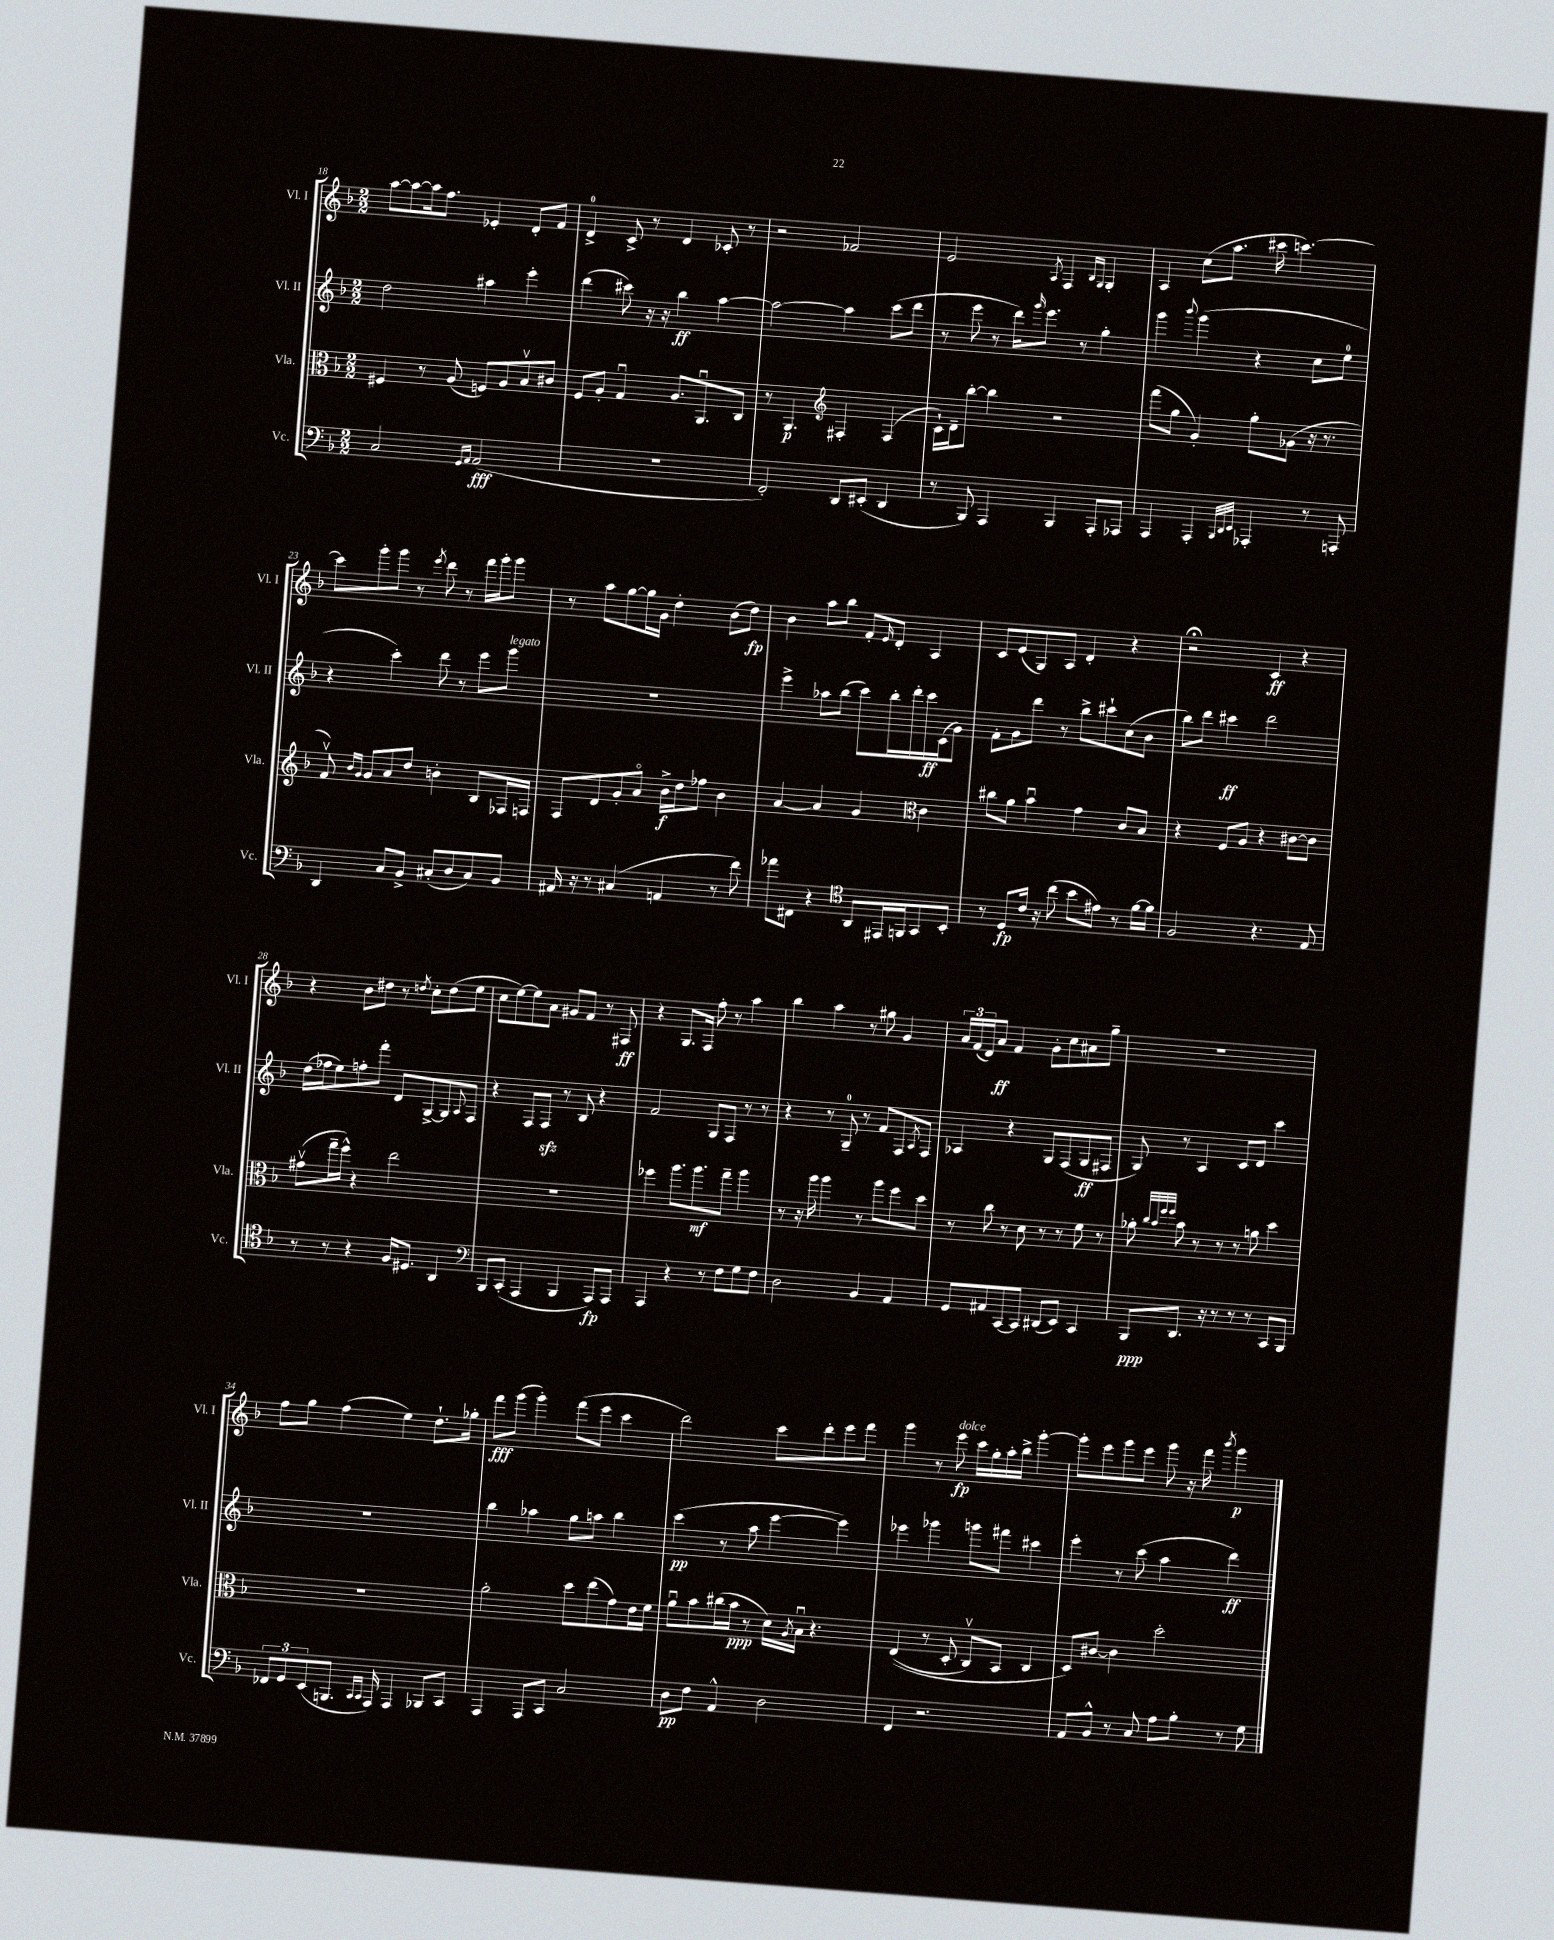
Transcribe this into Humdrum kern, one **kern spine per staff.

**kern	**dynam	**kern	**dynam	**kern	**dynam	**kern	**dynam
*part4	*part4	*part3	*part3	*part2	*part2	*part1	*part1
*staff4	*staff4	*staff3	*staff3	*staff2	*staff2	*staff1	*staff1
*I"Vc.	*	*I"Vla.	*	*I"Vl. II	*	*I"Vl. I	*
*I'Vc.	*	*I'Vla.	*	*I'Vl. II	*	*I'Vl. I	*
*clefF4	*	*clefC3	*	*clefG2	*	*clefG2	*
*k[b-]	*	*k[b-]	*	*k[b-]	*	*k[b-]	*
*M2/2	*	*M2/2	*	*M2/2	*	*M2/2	*
=18	=18	=18	=18	=18	=18	=18	=18
2C/	.	4F#X/	.	2dd\	.	[8aa\L	.
.	.	.	.	.	.	8aa\_	.
.	.	8r	.	.	.	16aa\k]	.
.	.	.	.	.	.	8.ff\J	.
.	.	(8A/	.	.	.	.	.
16qqGG/LL	.	.	.	.	.	.	.
16qqAA/JJ	.	.	.	.	.	.	.
(2AA/	fff	8Fn/L)	.	4aa#X\	.	4e-X'/	.
.	.	8A/	.	.	.	.	.
.	.	8B-v/	.	4eee'\	.	8d'/L	.
.	.	8c#X/J	.	.	.	8f/J	.
=19	=19	=19	=19	=19	=19	=19	=19
1r	.	8F/L	.	(4ddd\	.	4d^/	.
.	.	8A'/J	.	.	.	.	.
.	.	4Gu/	.	8ccc#X\)	.	8c^/	.
.	.	.	.	16r	.	8r	.
.	.	.	.	16r	.	.	.
.	.	8.A/L	.	4bb-\	ff	4d/	.
.	.	8.AAu/	.	.	.	.	.
.	.	.	.	[4aa\	.	8c-X'/	.
.	.	8C/J	.	.	.	8r	.
=20	=20	=20	=20	=20	=20	=20	=20
2FF'/)	.	8r	.	2aa\_	.	2r	.
.	.	4.AA/	p	.	.	.	.
*	*	*clefG2	*	*	*	*	*
8DD/L	.	4F#X'/	.	4aa\]	.	2f-X/	.
(8EE#X'/J	.	.	.	.	.	.	.
4DD/	.	(4F#/	.	(8ccc\L	.	.	.
.	.	.	.	8ddd\J	.	.	.
=21	=21	=21	=21	=21	=21	=21	=21
8r	.	16c`\LL)	.	8r	.	2e/	.
.	.	16d~\J	.	.	.	.	.
8BBB-/)	.	[8bb-'\J	.	8eee\	.	.	.
4AAA/	.	4bb-\]	.	8r	.	.	.
.	.	.	.	16ddd\KL)	.	.	.
.	.	.	.	16qqggg/	.	.	.
.	.	.	.	8.eee\J	.	.	.
.	.	.	.	.	.	8qA/	.
4BBB-/	.	2r	.	.	.	4F/	.
.	.	.	.	8r	.	.	.
.	.	.	.	.	.	16qqB-/LL	.
.	.	.	.	.	.	16qqG/JJ	.
8AAA'/L	.	.	.	4gg'\	.	4G'/	.
8AAA-X/J	.	.	.	.	.	.	.
=22	=22	=22	=22	=22	=22	=22	=22
4AAA/	.	(8fff\L	.	4ggg\	.	4A/	.
.	.	8gg\J	.	.	.	.	.
.	.	.	.	8qqbbb-/	.	.	.
4AAA'/	.	4g'/)	.	(4ggg\	.	(8cc\L	.
.	.	.	.	.	.	8.aa\J	.
32qqBBB-/LLL	.	.	.	.	.	.	.
32qqDD/	.	.	.	.	.	.	.
32qqEE/JJJ	.	.	.	.	.	.	.
4AAA-X'/	.	8gg'\L	.	4r	.	.	.
.	.	.	.	.	.	16ccc#X\	.
.	.	(8g-X\J	.	.	.	[4.cccn\)	.
8r	.	16r	.	8cc\L	.	.	.
.	.	8.r	.	.	.	.	.
8AAAn'/	.	.	.	8ee\J	.	.	.
!!LO:LB:g=z
=23	=23	=23	=23	=23	=23	=23	=23
4DD/	.	8fv/)	.	4r	.	8ccc\L]	.
.	.	16qqb-/LL	.	.	.	.	.
.	.	16qqg/JJ	.	.	.	.	.
.	.	8g/L	.	.	.	8ggg'\	.
8C/L	.	8a/	.	4ccc'\)	.	8ggg\J	.
8BB-^/J	.	8dd/J	.	.	.	8r	.
.	.	.	.	.	.	8qeee/	.
(8C#X'/L	.	4bn'\	.	8ddd\	.	8ddd\	.
8D/	.	.	.	8r	.	8r	.
8C#/)	.	8B-/L	.	8eee\L	.	16fff\LL	.
.	.	.	.	.	.	16ggg'\J	.
!	!	!	!	!LO:TX:a:i:t=legato	!	!	!
8BB-/J	.	16F-X/L	.	8ggg\J	.	8ggg\J	.
.	.	16Fn/JJ	.	.	.	.	.
=24	=24	=24	=24	=24	=24	=24	=24
16AA#X/	.	8F/L	.	1r	.	8r	.
16r	.	.	.	.	.	.	.
8r	.	8d/	.	.	.	8aa\L	.
(4C#X/	.	8g'/	.	.	.	[8gg\	.
.	.	8a/J	.	.	.	16gg\L]	.
.	.	.	.	.	.	16g\JJ	.
4AAn/	.	16b-^\LL	f	.	.	4dd'\	.
.	.	16dd\J	.	.	.	.	.
.	.	8ff-X\J	.	.	.	.	.
8r	.	4b-\	.	.	.	(8b-\L	.
8f\)	.	.	.	.	.	8dd\J)	fp
=25	=25	=25	=25	=25	=25	=25	=25
8a-X\L	.	[4a/	.	4eee^\	.	4b-\	.
8FF#X\J	.	.	.	.	.	.	.
4r	.	4a/]	.	8aa-X\L	.	8aa\L	.
.	.	.	.	(8bb-\J	.	8bb-\J	.
*clefC4	*	*	*	*	*	*	*
8AA/L	.	4g/	.	8ccc\L)	.	8f'/L	.
.	.	.	.	.	.	16qqe/	.
16EE#X/L	.	.	.	16bb-'\L	.	8d'/J	.
16FFn/J	.	.	.	16ddd'\	.	.	.
*	*	*clefC3	*	*	*	*	*
8GG/	.	4c\	.	16ccc\	ff	4A/	.
.	.	.	.	(16c\J	.	.	.
8BB-'/J	.	.	.	8g\J)	.	.	.
=26	=26	=26	=26	=26	=26	=26	=26
8r	.	8cc#X\L	.	8f'\L	.	8c/L	.
8D/L	fp	8a\J	.	8g\	.	(8e/	.
16c/Jk	.	4b-u\	.	8ddd\J	.	8G/)	.
16r	.	.	.	.	.	.	.
(8cc\	.	.	.	8r	.	8A/J	.
8b-\L	.	4g\	.	8bb-^\L	.	4d'/	.
8e#X\J)	.	.	.	8ccc#X`\	.	.	.
8r	.	8c/L	.	(8cc\	.	4r	.
[16f\LL	.	8B-/J	.	8b-\J	.	.	.
16f\JJ]	.	.	.	.	.	.	.
=27	=27	=27	=27	=27	=27	=27	=27
2F/	.	4r	.	8bb-\L)	.	2r;<	.
.	.	.	.	8ddd\J	.	.	.
.	.	8F/L	.	4ccc#X\	ff	.	.
.	.	8A/J	.	.	.	.	.
4.r	.	4r	.	2ddd\	.	4c/	ff
.	.	[8c#X\L	.	.	.	4r	.
8E/	.	8c#\J]	.	.	.	.	.
!!LO:LB:g=z
=28	=28	=28	=28	=28	=28	=28	=28
8r	.	(8g#Xv\L	.	(16dd\LL	.	4r	.
.	.	.	.	16ff-X\J	.	.	.
8r	.	16gg~\L	.	8ee\)	.	.	.
.	.	16ff^^\JJ)	.	.	.	.	.
4r	.	4r	.	8ffn'\	.	8b-\L	.
.	.	.	.	8fff'\J	.	8dd#X\J	.
16F/KL	.	2ee\	.	8d/L	.	8r	.
8.D#X/J	.	.	.	.	.	.	.
.	.	.	.	.	.	8qddn/	.
.	.	.	.	[8G^/	.	8cc'\L	.
4AA/	.	.	.	8G/]	.	(8dd\	.
.	.	.	.	8qqA/	.	.	.
.	.	.	.	8F/J	.	8ee\J	.
=29	=29	=29	=29	=29	=29	=29	=29
*clefF4	*	*	*	*	*	*	*
8BBB-/L	.	1r	.	4r	.	8cc\L	.
(8CC'/J	.	.	.	.	.	[8ee\)	.
4AAA/	.	.	.	8F/L	.	8ee\]	.
.	.	.	.	8Fzz/J	.	8a\J	.
4BBB-/	.	.	.	8r	.	8g#X/L	.
.	.	.	.	8B-/	.	8f/J	.
8AAA/L)	fp	.	.	4r	.	8r	.
8AAA/J	.	.	.	.	.	8F#X/	ff
=30	=30	=30	=30	=30	=30	=30	=30
4AAA/	.	4ff-X\	.	2f/	.	4r	.
4r	.	8.aa\L	.	.	.	8.G/L	.
.	.	8.aa\	mf	.	.	16F/Jk	.
8r	.	.	.	8G/L	.	8ff'\	.
8F\L	.	8gg~\J	.	8F/J	.	8r	.
8G\	.	4aa\	.	8r	.	4aa\	.
8F\J	.	.	.	8r	.	.	.
=31	=31	=31	=31	=31	=31	=31	=31
2D\	.	8r	.	4r	.	4bb-\	.
.	.	16r	.	.	.	.	.
.	.	16aa\	.	.	.	.	.
.	.	4aa\	.	8r	.	4aa\	.
.	.	.	.	8G~/	.	.	.
4BB-/	.	8r	.	8r	.	8r	.
.	.	8aa\L	.	8f/L	.	8gg#X\	.
4AA/	.	8ff\	.	8F/	.	4g/	.
.	.	.	.	8qA/	.	.	.
.	.	8dd\J	.	8F/J	.	.	.
=32	=32	=32	=32	=32	=32	=32	=32
8GG/L	.	8r	.	4A-X/	.	24a/LL	.
.	.	.	.	.	.	(24f/	.
.	.	.	.	.	.	24d/J)	.
8AA#X/	.	8cc\	.	.	.	8a/J	ff
[8CC/	.	8r	.	4r	.	4f/	.
8CC/J]	.	8d\	.	.	.	.	.
(8DD#X/L	.	8r	.	8G/L	.	8g'\L	.
8EE/J)	.	8r	.	(8F/	.	8cc\	.
4CC/	.	8f\	.	8G/	ff	8a#X\	.
.	.	8r	.	8F#X/J	.	8gg~\J	.
=33	=33	=33	=33	=33	=33	=33	=33
8BBB-/L	ppp	8a-X'\	.	8G/)	.	1r	.
.	.	32qqcc/LLL	.	.	.	.	.
.	.	32qqb-/	.	.	.	.	.
.	.	32qqff/	.	.	.	.	.
.	.	32qqff/JJJ	.	.	.	.	.
8.DD/J	.	8b-\	.	8r	.	.	.
.	.	8r	.	4A/	.	.	.
16r	.	.	.	.	.	.	.
8r	.	8r	.	.	.	.	.
8r	.	8r	.	8c/L	.	.	.
8r	.	8an\	.	8d/J	.	.	.
8CC/L	.	4dd\	.	4ccc\	.	.	.
8BBB-/J	.	.	.	.	.	.	.
!!LO:LB:g=z
=34	=34	=34	=34	=34	=34	=34	=34
12FF-X/L	.	1r	.	1r	.	8ff\L	.
12GG/	.	.	.	.	.	.	.
.	.	.	.	.	.	8gg\J	.
(12EE/	.	.	.	.	.	.	.
8.BBBn/J	.	.	.	.	.	(4ff\	.
16qqCC/LL	.	.	.	.	.	.	.
16qqCC/JJ	.	.	.	.	.	.	.
16AAA/)	.	.	.	.	.	.	.
4AAA/	.	.	.	.	.	4ee\)	.
8BBB-X/L	.	.	.	.	.	8.dd`\L	.
8CC/J	.	.	.	.	.	.	.
.	.	.	.	.	.	16gg-X'\Jk	.
=35	=35	=35	=35	=35	=35	=35	=35
4AAA/	.	2a'\	.	4bb-\	.	8fff\L	fff
.	.	.	.	.	.	(8ggg\J	.
8AAA/L	.	.	.	4aa-X\	.	4ggg'\)	.
8CC/J	.	.	.	.	.	.	.
2C/	.	8dd\L	.	8gg\L	.	(8fff\L	.
.	.	(8ee\	.	8aan\J	.	8eee\J	.
.	.	8g\)	.	4bb-\	.	4ccc\	.
.	.	16e\L	.	.	.	.	.
.	.	16f\JJ	.	.	.	.	.
=36	=36	=36	=36	=36	=36	=36	=36
8D\L	pp	8au\L	.	(4ccc\	pp	2ddd\)	.
8F\J	.	8b-\	.	.	.	.	.
4AA^^/	.	(16cc#X\L	.	8r	.	.	.
.	.	16b-\JJ	ppp	.	.	.	.
.	.	8r	.	8aa\	.	.	.
2D\	.	16d\LL)	.	[4eee\	.	8ccc\L	.
.	.	8qA/	.	.	.	.	.
.	.	16B-u\JJ	.	.	.	.	.
.	.	4.r	.	.	.	8ddd'\	.
.	.	.	.	4eee\])	.	8eee\	.
.	.	.	.	.	.	8fff\J	.
=37	=37	=37	=37	=37	=37	=37	=37
4FF/	.	((4E/	.	4eee-X\	.	4ggg\	.
2.r	.	8r	.	4ggg-X\	.	8r	.
!	!	!	!	!	!	!LO:TX:a:i:t=dolce	!
.	.	8D'/	.	.	.	8eee\	fp
.	.	8Cv/L)	.	8gggn\L	.	16ccc\LL	.
.	.	.	.	.	.	16gg'\	.
.	.	8BB-/J	.	8fff#X\J	.	16aa'\	.
.	.	.	.	.	.	16bb-^\JJ	.
.	.	4C/	.	4ccc#X\	.	[4ggg'\	.
=38	=38	=38	=38	=38	=38	=38	=38
8AA/L	.	8D/L)	.	4eee'\	.	8ggg'\L]	.
8BB-^^/J	.	[8c#X/J	.	.	.	8eee\	.
8r	.	4c#\]	.	8r	.	8ggg\	.
8C/	.	.	.	(8ccc\	.	8eee\J	.
8A\L	.	2dd'\	.	4aa\	.	8ggg\	.
8B-'\J	.	.	.	.	.	16r	.
.	.	.	.	.	.	16fff\	.
.	.	.	.	.	.	8qbbb-/	.
8r	.	.	.	4ddd\)	ff	4ggg\	p
8G\	.	.	.	.	.	.	.
==	==	==	==	==	==	==	==
*-	*-	*-	*-	*-	*-	*-	*-
